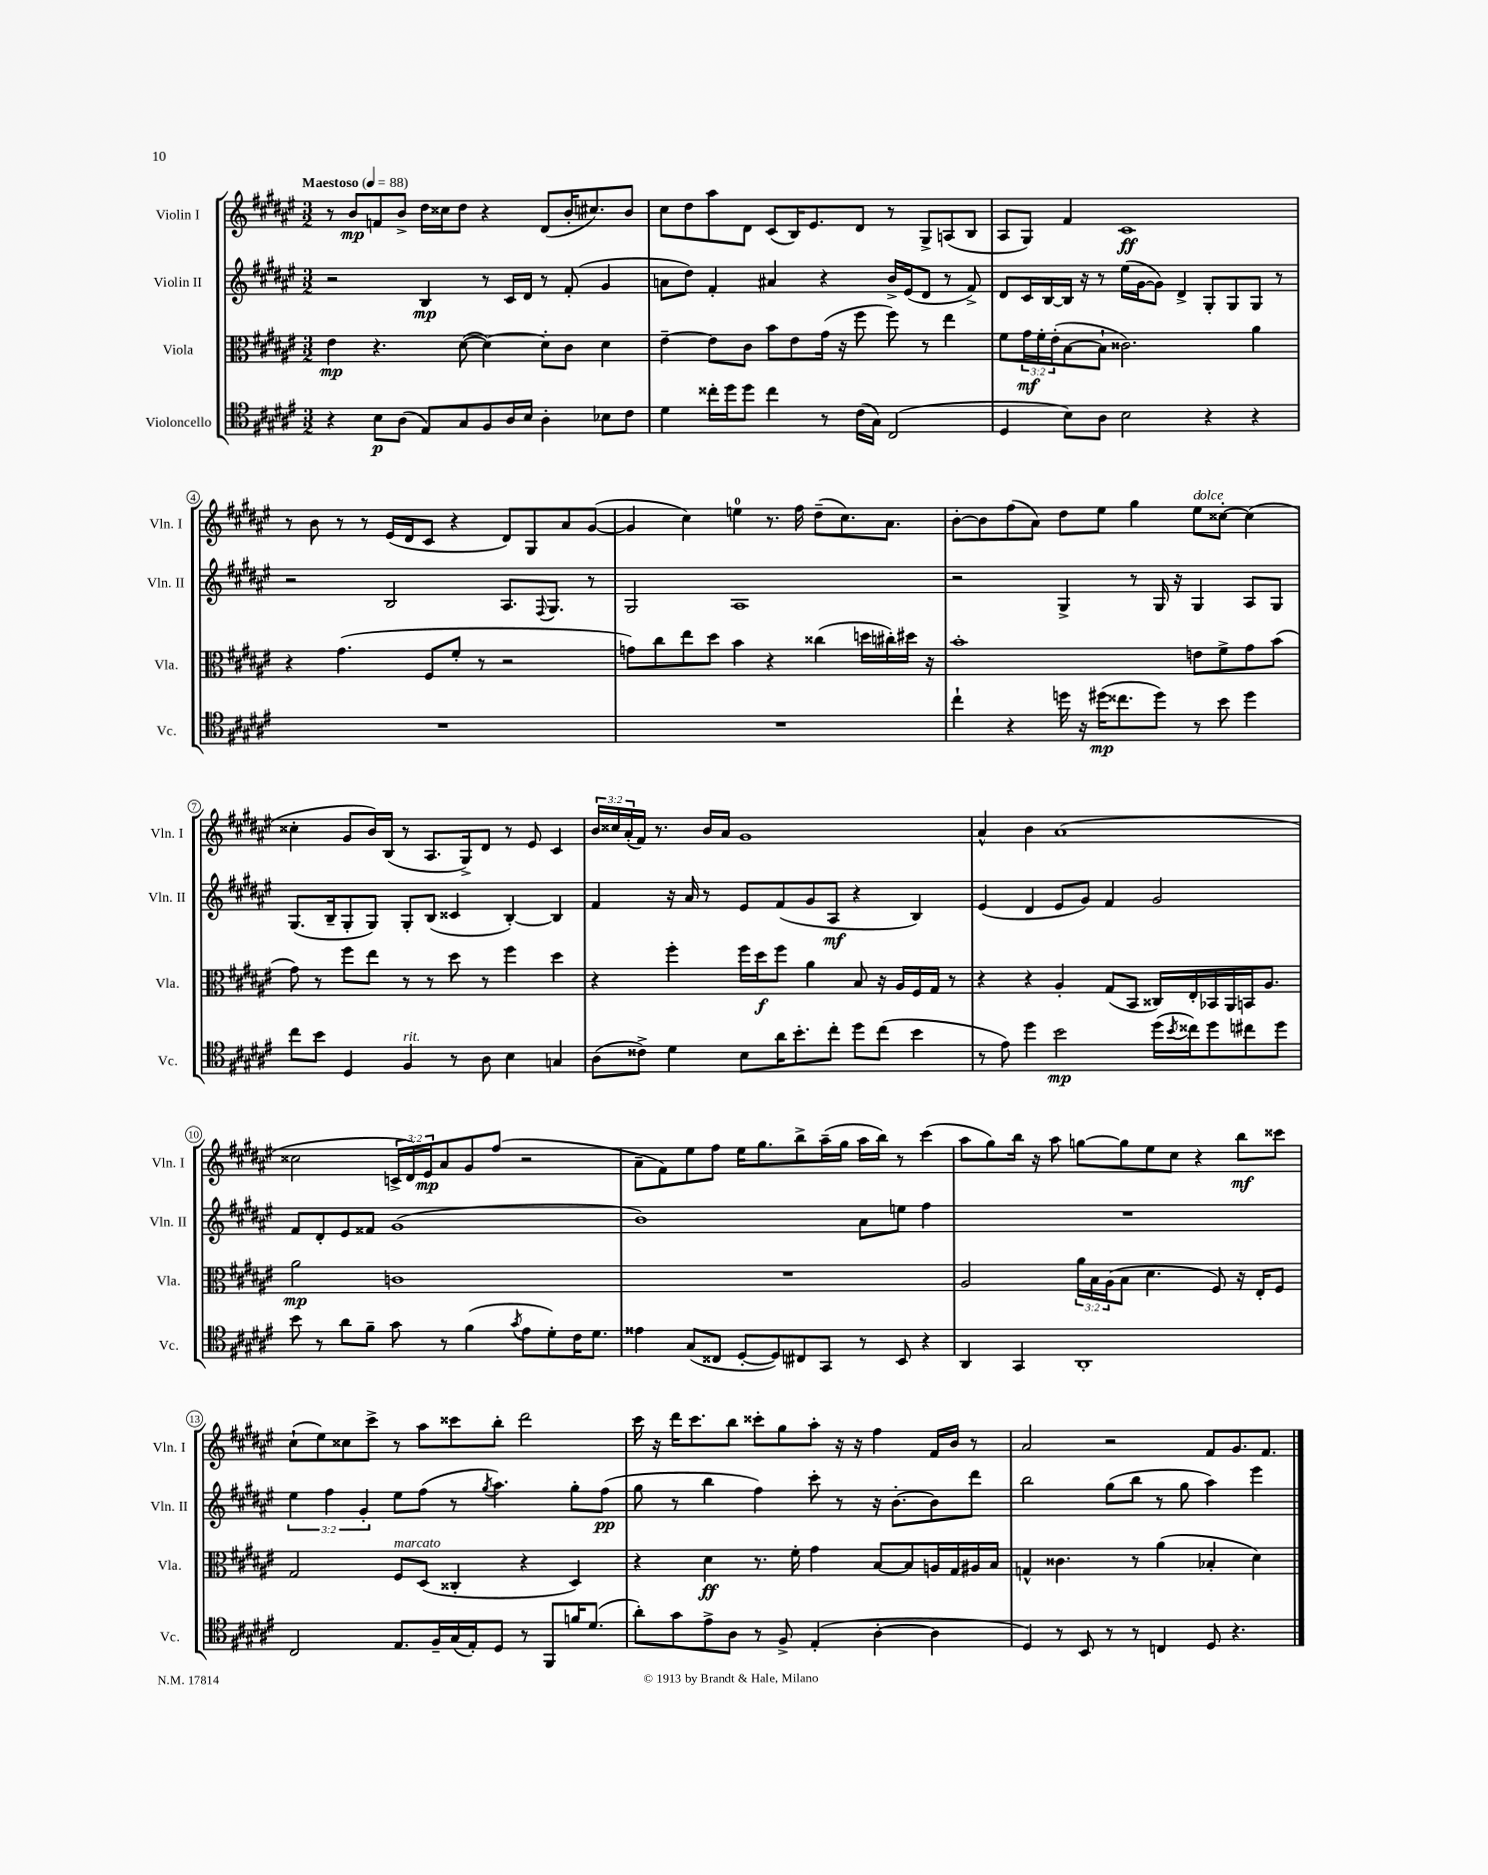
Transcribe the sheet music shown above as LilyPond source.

<<
\new StaffGroup <<
\new Staff = "s0" \with { instrumentName = "Violin I" shortInstrumentName = "Vln. I" } {
    \clef treble \key fis \major \numericTimeSignature \time 3/2 \override Staff.TupletNumber.text = #tuplet-number::calc-fraction-text \tempo "Maestoso" 4 = 88
    r8 b'8\mp f'8 b'8-> dis''16 cisis''16 dis''8 r4 dis'8( b'16-. cis''8.) b'8 |
    cis''8 dis''8 ais''8 dis'8 cis'8( b16) eis'8. dis'8 r8 gis8-> a8( b8 |
    ais8 gis8) fis'4 cis'1\ff |
    r8 b'8 r8 r8 eis'16( dis'16 cis'8 r4 dis'8) gis8 ais'8 gis'8~( |
    gis'4 cis''4) e''4-0 r8. fis''16 dis''8--( cis''8.) ais'8. |
    b'8~-. b'8 fis''8( ais'8) dis''8 eis''8 gis''4 eis''8^\markup { \italic "dolce" } cisis''8~-. cisis''4( |
    cisis''4-. gis'8 b'16) b16( r8 ais8. gis16->) dis'8 r8 eis'8 cis'4 |
    \tuplet 3/2 { b'16 cisis''16 ais'16-.( } fis'16) r8. b'16 ais'16 gis'1 |
    ais'4-^ b'4 ais'1( |
    cisis''2 \tuplet 3/2 { c'16-> dis'16) eis'16\mp } ais'8 gis'8 fis''8( r2 |
    ais'8-- fis'8) eis''8 fis''8 eis''16 gis''8. b''8-> ais''16--( gis''16 ais''16 b''16) r8 cis'''4( |
    ais''8 gis''8) b''16 r16 ais''8 g''8~ g''8 eis''8 cis''8 r4 b''8\mf cisis'''8 |
    cis''8-!( eis''8) cisis''8 cis'''8-> r8 ais''8 cisis'''8 b''8-. dis'''2 |
    cis'''16 r16 dis'''16 cis'''8. b''8 cisis'''8-. gis''8 ais''8-. r16 r16 fis''4 fis'16 b'16 r8 |
    ais'2 r2 fis'8 gis'8. fis'8. \bar "|." |
}
\new Staff = "s1" \with { instrumentName = "Violin II" shortInstrumentName = "Vln. II" } {
    \clef treble \key fis \major \numericTimeSignature \time 3/2 \override Staff.TupletNumber.text = #tuplet-number::calc-fraction-text
    r2 b4\mp r8 cis'16 dis'16 r8 fis'8-.( gis'4 |
    a'8 dis''8) fis'4-. ais'4 r4 b'16-> eis'16( dis'8 r8 fis'8->) |
    dis'8 cis'16 b16~ b16 r16 r8 eis''16( gis'16~ gis'8) dis'4-> gis8-. gis8 gis8 r8 |
    r2 b2 ais8. \appoggiatura { fis8 } gis8. r8 |
    gis2 ais1 |
    r2 gis4-> r8 gis16 r16 gis4 ais8 gis8 |
    gis8.( b16-- gis8-. gis8) gis8-. b8( cisis'4 b4~-.) b4 |
    fis'4 r16 ais'16 r8 eis'8 fis'8( gis'8 ais8\mf r4 b4) |
    eis'4( dis'4 eis'8 gis'8) fis'4 gis'2 |
    fis'8 dis'8-. eis'8 fisis'8 gis'1( |
    b'1) ais'8 e''8 fis''4 |
    R1. |
    \tuplet 3/2 { eis''4 fis''4 gis'4-. } eis''8 fis''8( r8 \acciaccatura { gis''8 } ais''4.) gis''8-. fis''8\pp( |
    gis''8 r8 b''4 fis''4) cis'''8-. r8 r16 b'8.~-. b'8 dis'''8 |
    b''2 gis''8( b''8 r8 gis''8 ais''4) eis'''4 \bar "|." |
}
\new Staff = "s2" \with { instrumentName = "Viola" shortInstrumentName = "Vla." } {
    \clef alto \key fis \major \numericTimeSignature \time 3/2 \override Staff.TupletNumber.text = #tuplet-number::calc-fraction-text
    eis'4\mp r4. dis'8~( dis'4~) dis'8-. cis'8 dis'4 |
    eis'4~-- eis'8 cis'8 b'8 eis'8 gis'16( r16 fis''8 fis''8) r8 eis''4 |
    fis'8 \tuplet 3/2 { gis'16\mf fis'16-. eis'16-.( } b8~ b8-! cisis'2.) ais'4 |
    r4 gis'4.( fis8 fis'8-. r8 r2 |
    g'8) cis''8 eis''8 dis''8 b'4 r4 cisis''4( d''16 cis''16-.) dis''16 r16 |
    b'1-. e'8 fis'8-> gis'8 b'8( |
    gis'8) r8 fis''8 eis''8 r8 r8 dis''8 r8 fis''4 dis''4 |
    r4 fis''4-. fis''16 dis''16\f fis''8 ais'4 b8 r16 ais16 fis16 gis16 r8 |
    r4 r4 ais4-. gis8( b,8 cisis16) eis16-. bes,16 ais,16 b,16 ais8. |
    ais'2\mp c'1 |
    R1. |
    ais2 \tuplet 3/2 { ais'16 b16 ais16( } b8 dis'4. fis8) r16 eis16-. fis8 |
    gis2 fis8^\markup { \italic "marcato" } dis8( cisis4-. r4 dis4) |
    r4 dis'4\ff r8. fis'16-. gis'4 b8~ b8 a16 gis16 ais16 b16 |
    g4-^ cisis'4. r8 ais'4( bes4-. dis'4) \bar "|." |
}
\new Staff = "s3" \with { instrumentName = "Violoncello" shortInstrumentName = "Vc." } {
    \clef tenor \key fis \major \numericTimeSignature \time 3/2
    r4 b8\p ais8( eis8) gis8 fis8 ais16 b16 ais4-. bes8 cis'8 |
    dis'4 cisis''16-. dis''16 dis''8 cisis''4 r8 cis'16( gis16) cis2( |
    dis4 b8) ais8 b2 r4 r4 |
    R1. |
    R1. |
    cis''4-! r4 d''16 r16 dis''16\mp( cisis''8. dis''8) r8 b'8 dis''4 |
    cis''8 b'8 dis4 fis4^\markup { \italic "rit." } r8 ais8 b4 g4 |
    ais8( cisis'8->) dis'4 b8 ais'16 b'8.-. cis''8-. dis''8 cis''8( b'4 |
    r8 eis'8) dis''4 b'2\mp dis''16( \acciaccatura { b'8 } cisis''16) dis''8 cis''8 dis''8 |
    b'8 r8 ais'8 fis'8-- gis'8 r8 fis'4( \acciaccatura { gis'8 } eis'8 dis'8-.) cis'16 dis'8. |
    eisis'4 gis8( cisis8 dis8~-. dis8) cis8 gis,8 r8 b,8 r4 |
    ais,4 gis,4 ais,1-. |
    cis2 eis8. fis16-- gis16( eis16-.) dis8 r8 fis,8 f'16 dis'8.( |
    ais'8-.) gis'8 eis'8-> ais8 r8 fis8-> eis4-.( ais4~-. ais4 |
    dis4) r8 b,8 r8 r8 c4 dis8 r4. \bar "|." |
}
>>
>>
\layout { \context { \Score \override BarNumber.stencil = #(make-stencil-circler 0.1 0.3 ly:text-interface::print) } }
